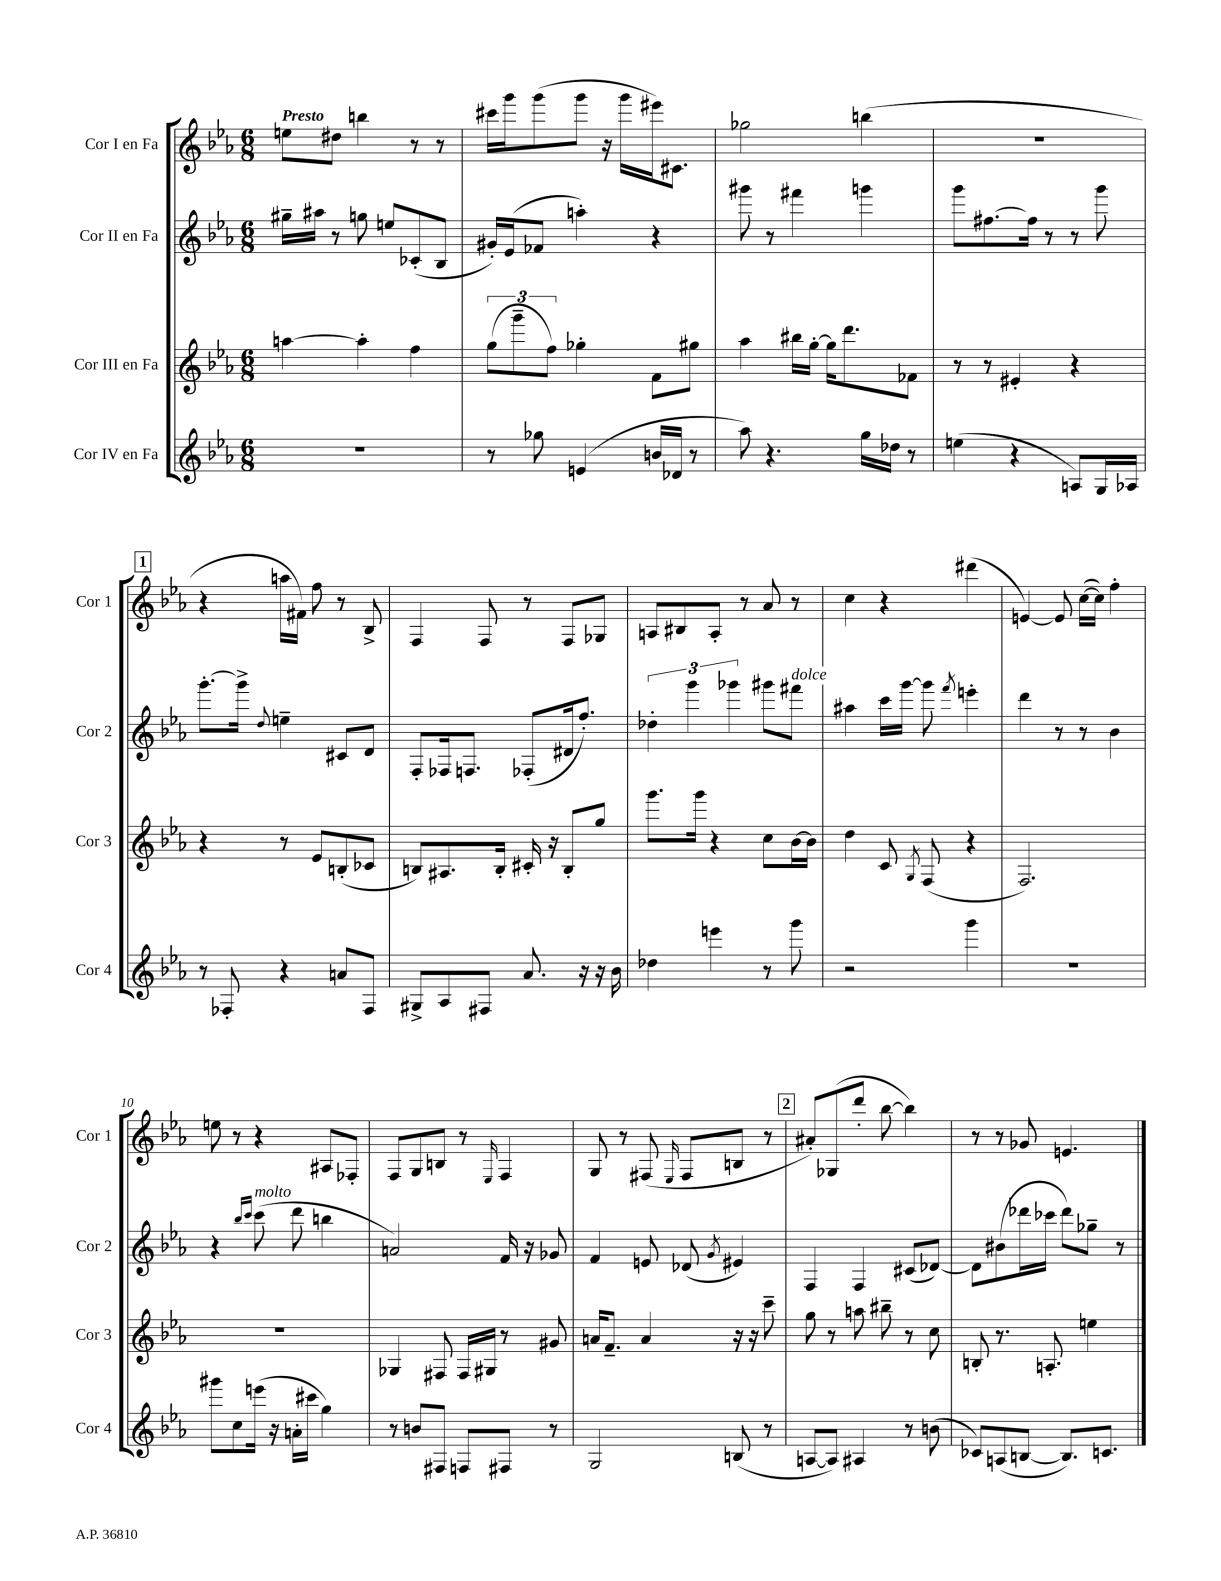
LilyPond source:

<<
\new StaffGroup <<
\new Staff = "s0" \with { instrumentName = "Cor I en Fa" shortInstrumentName = "Cor 1" } {
    \clef treble \key ees \major \numericTimeSignature \time 6/8 \tempo "Presto"
    e''8 dis''8 b''4 r8 r8 |
    cis'''16 g'''16 g'''8( g'''8 r16 g'''16 eis'''16) cis'8. |
    ges''2 b''4( |
    R2. |
    \mark \markup { \box "1" } r4 a''16 fis'16) f''8 r8 bes8-> |
    f4 f8 r8 f8 ges8 |
    a8 bis8 a8-. r8 aes'8 r8 |
    c''4 r4 dis'''4( |
    e'4~) e'8 c''16~( c''16) f''4-. |
    e''8 r8 r4 ais8 fes8-. |
    f8 g8 b8 r8 \grace { ees16 } f4 |
    g8 r8 fis8( \grace { ees16 } fis8 b8 r8 |
    \mark \markup { \box "2" } ais'8-.) ges8( d'''8-. bes''8~ bes''4) |
    r8 r8 ges'8 e'4. \bar "|." |
}
\new Staff = "s1" \with { instrumentName = "Cor II en Fa" shortInstrumentName = "Cor 2" } {
    \clef treble \key ees \major \numericTimeSignature \time 6/8
    gis''16-- ais''16 r8 g''8 e''8 ces'8-.( bes8 |
    gis'16-.) ees'16( fes'8 a''4-.) r4 |
    gis'''8 r8 fis'''4 g'''4 |
    g'''8 fis''8.~ fis''16 r8 r8 g'''8 |
    \mark \markup { \box "1" } g'''8.~-. g'''16-> \appoggiatura { d''8 } e''4-- cis'8 d'8 |
    f8-. fes16 f8. fes8-.( dis'16 f''8.-.) |
    \tuplet 3/2 { des''4-. g'''4 ges'''4 } gis'''8 fis'''8^\markup { \italic "dolce" } |
    ais''4 c'''16 g'''16~ g'''8 \acciaccatura { f'''8 } e'''4-. |
    d'''4 r8 r8 bes'4 |
    r4 \grace { bes''16 c'''16 } c'''8^\markup { \italic "molto" }( d'''8 b''4 |
    a'2) f'16 r16 ges'8 |
    f'4 e'8 des'8( \acciaccatura { g'8 } eis'4) |
    \mark \markup { \box "2" } f4 f4 cis'8( des'8~) |
    des'8 bis'8( des'''16 ces'''16 des'''8) ges''8-- r8 \bar "|." |
}
\new Staff = "s2" \with { instrumentName = "Cor III en Fa" shortInstrumentName = "Cor 3" } {
    \clef treble \key ees \major \numericTimeSignature \time 6/8
    a''4~ a''4-. f''4 |
    \tuplet 3/2 { g''8( g'''8-- f''8) } ges''4-. f'8 gis''8 |
    aes''4 bis''16 g''16~-. g''16 d'''8. fes'8 |
    r8 r8 eis'4-. r4 |
    \mark \markup { \box "1" } r4 r8 ees'8 b8-.( ces'8 |
    b8) ais8. b16-. cis'16-. r16 b8-. g''8 |
    g'''8. g'''16 r4 c''8 bes'16~ bes'16 |
    d''4 c'8 \acciaccatura { g8 } f8( r4 |
    f2.) |
    R2. |
    ges4 fis8 fis16 gis16 r8 gis'8 |
    a'16 f'8.-- a'4 r16 r16 c'''8-- |
    \mark \markup { \box "2" } g''8 r8 a''8 bis''8-- r8 c''8 |
    b8-. r8. a8.-. e''4 \bar "|." |
}
\new Staff = "s3" \with { instrumentName = "Cor IV en Fa" shortInstrumentName = "Cor 4" } {
    \clef treble \key ees \major \numericTimeSignature \time 6/8
    R2. |
    r8 ges''8 e'4( b'16 des'16 r8 |
    aes''8) r4. g''16 des''16 r8 |
    e''4( r4 a8) g16 aes16 |
    \mark \markup { \box "1" } r8 fes8-. r4 a'8 fes8 |
    gis8-> aes8 fis8 aes'8. r16 r16 bes'16 |
    des''4 e'''4 r8 g'''8 |
    r2 g'''4 |
    R2. |
    gis'''8 c''8 e'''16( r16 a'16-. cis'''16 g''4) |
    r8 b'8 fis8 f8 fis8 r8 |
    g2 b8( r8 |
    \mark \markup { \box "2" } a8~ a8) ais4 r8 b'8( |
    ces'8) a8( b8~ b8.) c'8. \bar "|." |
}
>>
>>
